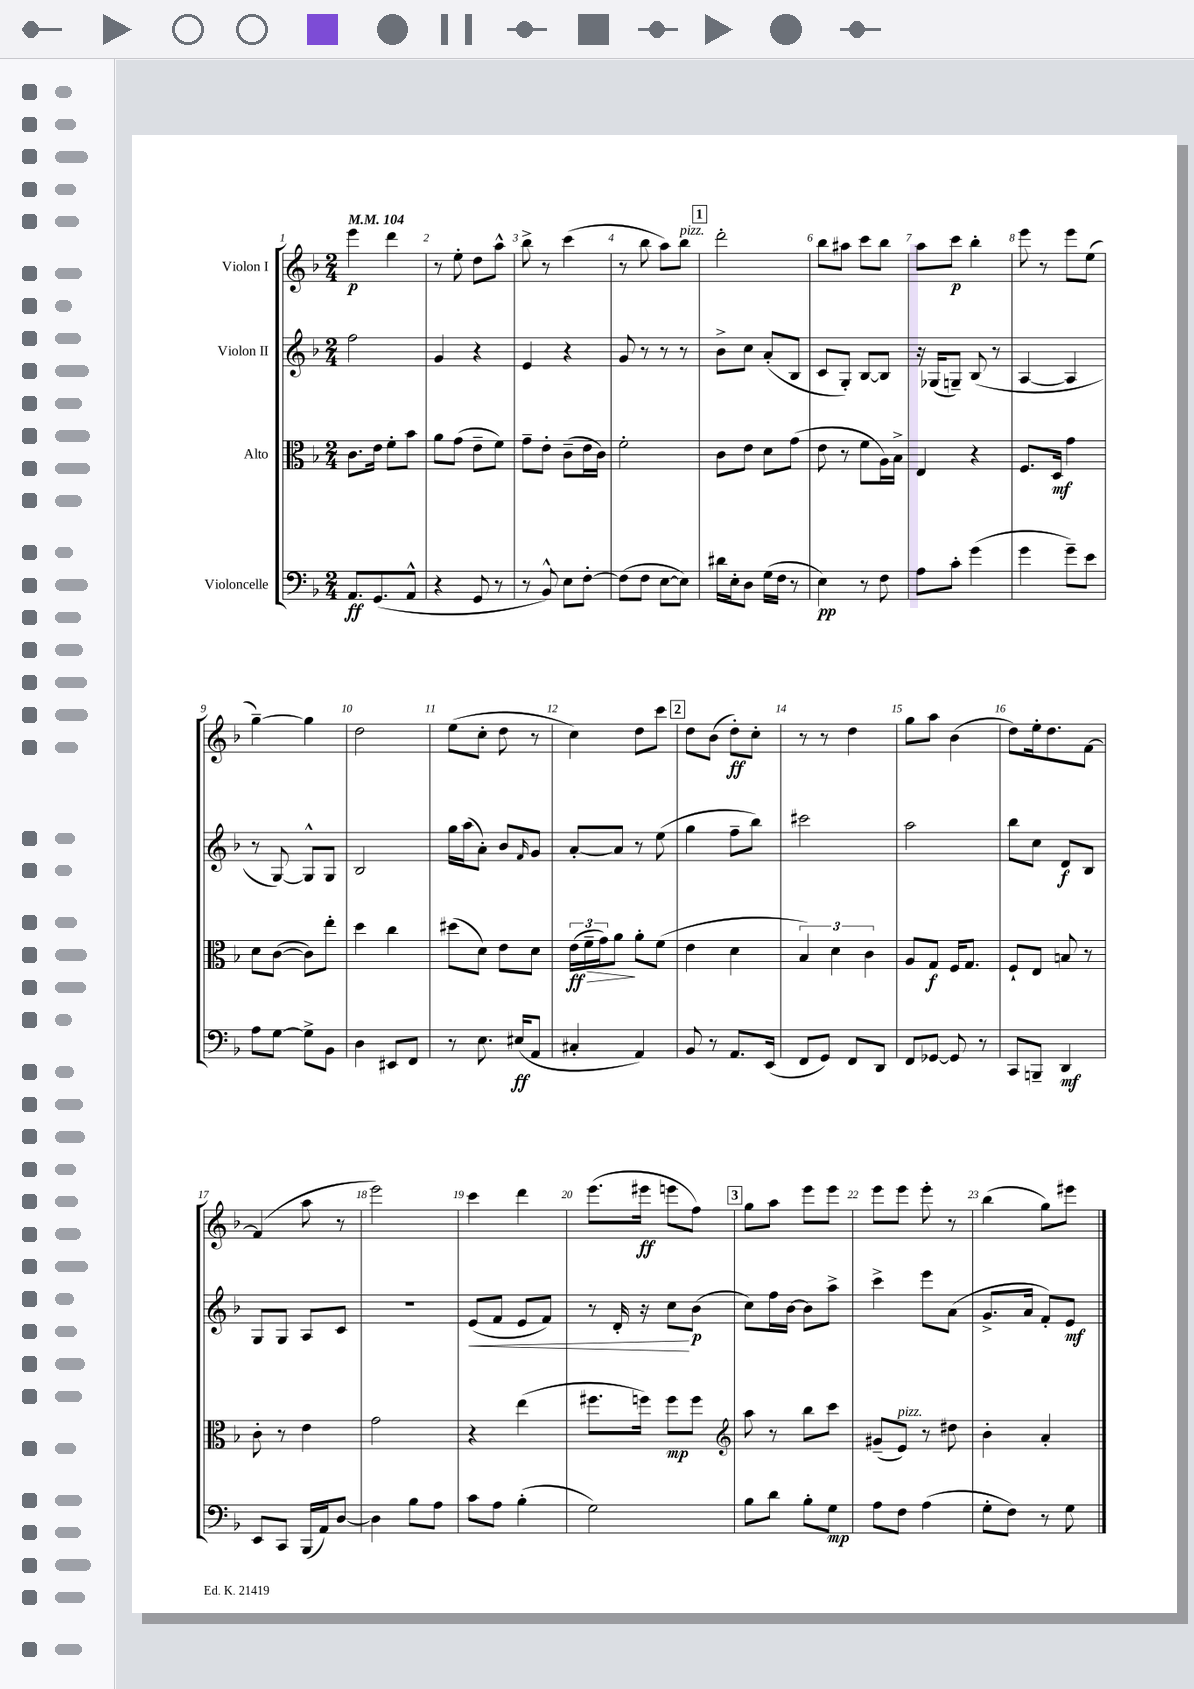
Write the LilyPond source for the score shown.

<<
\new StaffGroup <<
\new Staff = "s0" \with { instrumentName = "Violon I" } {
    \clef treble \key f \major \numericTimeSignature \time 2/4 \tempo 4 = 104
    e'''4\p d'''4 |
    r8 e''8-. d''8 a''8-^ |
    bes''8-> r8 c'''4( |
    r8 bes''8 a''8) bes''8^\markup { \italic "pizz." } |
    \mark \markup { \box "1" } d'''2-. |
    bes''8 ais''8 c'''8 bes''8 |
    a''8 c'''8\p bes''4-. |
    e'''8 r8 e'''8 e''8( |
    g''4~--) g''4 |
    d''2 |
    e''8( c''8-. d''8 r8 |
    c''4) d''8 c'''8 |
    \mark \markup { \box "2" } d''8 bes'8( d''8-.\ff) c''8-. |
    r8 r8 d''4 |
    g''8 a''8 bes'4( |
    d''8) e''16-. d''8. f'8~ |
    f'4( a''8 r8 |
    e'''2) |
    c'''4 d'''4 |
    e'''8.( eis'''16\ff e'''8 f''8) |
    \mark \markup { \box "3" } g''8 a''8 e'''8 e'''8 |
    e'''8 e'''8 e'''8-. r8 |
    bes''4( g''8) eis'''8 \bar "|." |
}
\new Staff = "s1" \with { instrumentName = "Violon II" } {
    \clef treble \key f \major \numericTimeSignature \time 2/4
    f''2 |
    g'4 r4 |
    e'4 r4 |
    g'8 r8 r8 r8 |
    \mark \markup { \box "1" } bes'8-> c''8 a'8-.( bes8 |
    c'8 g8-.) bes8~ bes8 |
    r16 ges16( g8--) bes8( r8 |
    a4~ a4 |
    r8 g8~) g8-^ g8 |
    bes2 |
    g''16 a''16( a'8-.) bes'8 \grace { f'16 } g'8 |
    a'8~-. a'8 r8 e''8( |
    \mark \markup { \box "2" } g''4 f''8-- bes''8) |
    cis'''2 |
    a''2 |
    bes''8 c''8 d'8\f bes8 |
    g8 g8 a8 c'8 |
    R2 |
    e'8\<( f'8 e'8 f'8) |
    r8 d'16-. r16 c''8\! bes'8\p( |
    \mark \markup { \box "3" } c''8) f''16 bes'16~ bes'8 a''8-> |
    c'''4-> e'''8 a'8( |
    g'8.-> a'16 f'8-.) e'8\mf \bar "|." |
}
\new Staff = "s2" \with { instrumentName = "Alto" } {
    \clef alto \key f \major \numericTimeSignature \time 2/4
    c'8. e'16 f'8-. bes'8 |
    a'8 g'8( e'8-- f'8) |
    g'8-- e'8-. c'8--( e'16 c'16) |
    f'2-. |
    \mark \markup { \box "1" } c'8 e'8 d'8 g'8( |
    e'8 r8 f'8 a16) bes16-> |
    e4 r4 |
    f8. d16\mf g'4 |
    d'8 c'8~( c'8) e''8-. |
    d''4 c''4 |
    dis''8( d'8) e'8 d'8 |
    \tuplet 3/2 { e'16\ff\>( f'16-- g'16) } a'8\! a'8-. f'8( |
    \mark \markup { \box "2" } e'4 d'4 |
    \tuplet 3/2 { bes4) d'4 c'4 } |
    a8 g8\f f16 g8. |
    f8-! e8 b8 r8 |
    c'8-. r8 e'4 |
    g'2 |
    r4 e''4( |
    fis''8. f''16) f''8\mp f''8 |
    \mark \markup { \box "3" } \clef treble a''8 r8 bes''8 c'''8 |
    gis'8--( e'8^\markup { \italic "pizz." }) r8 dis''8 |
    bes'4-. a'4-. \bar "|." |
}
\new Staff = "s3" \with { instrumentName = "Violoncelle" } {
    \clef bass \key f \major \numericTimeSignature \time 2/4
    a,8.\ff g,8.( a,8-^ |
    r4 g,8 r8 |
    r8 bes,8-^) e8 f8~-. |
    f8( f8 e8~ e8) |
    \mark \markup { \box "1" } dis'16 e16-. d8 g16( f16 r8 |
    e4\pp) r8 f8 |
    a8 c'8-. g'4( |
    g'4 g'8--) e'8 |
    a8 g8~ g8-> bes,8 |
    d4 eis,8 f,8 |
    r8 e8. eis16\ff( a,8 |
    cis4-. a,4) |
    \mark \markup { \box "2" } bes,8 r8 a,8. e,16( |
    f,8 g,8) f,8 d,8 |
    f,8 ges,8~ ges,8 r8 |
    c,8 b,,8-- d,4\mf |
    e,8 c,8 bes,,16( a,16) d8~ |
    d4 bes8 a8 |
    c'8 a8 bes4-.( |
    g2) |
    \mark \markup { \box "3" } bes8 d'8 bes8-. g8\mp |
    a8 f8 a4( |
    g8-. f8) r8 g8 \bar "|." |
}
>>
>>
\layout { \context { \Score \override BarNumber.break-visibility = ##(#f #t #t) barNumberVisibility = #all-bar-numbers-visible } }
